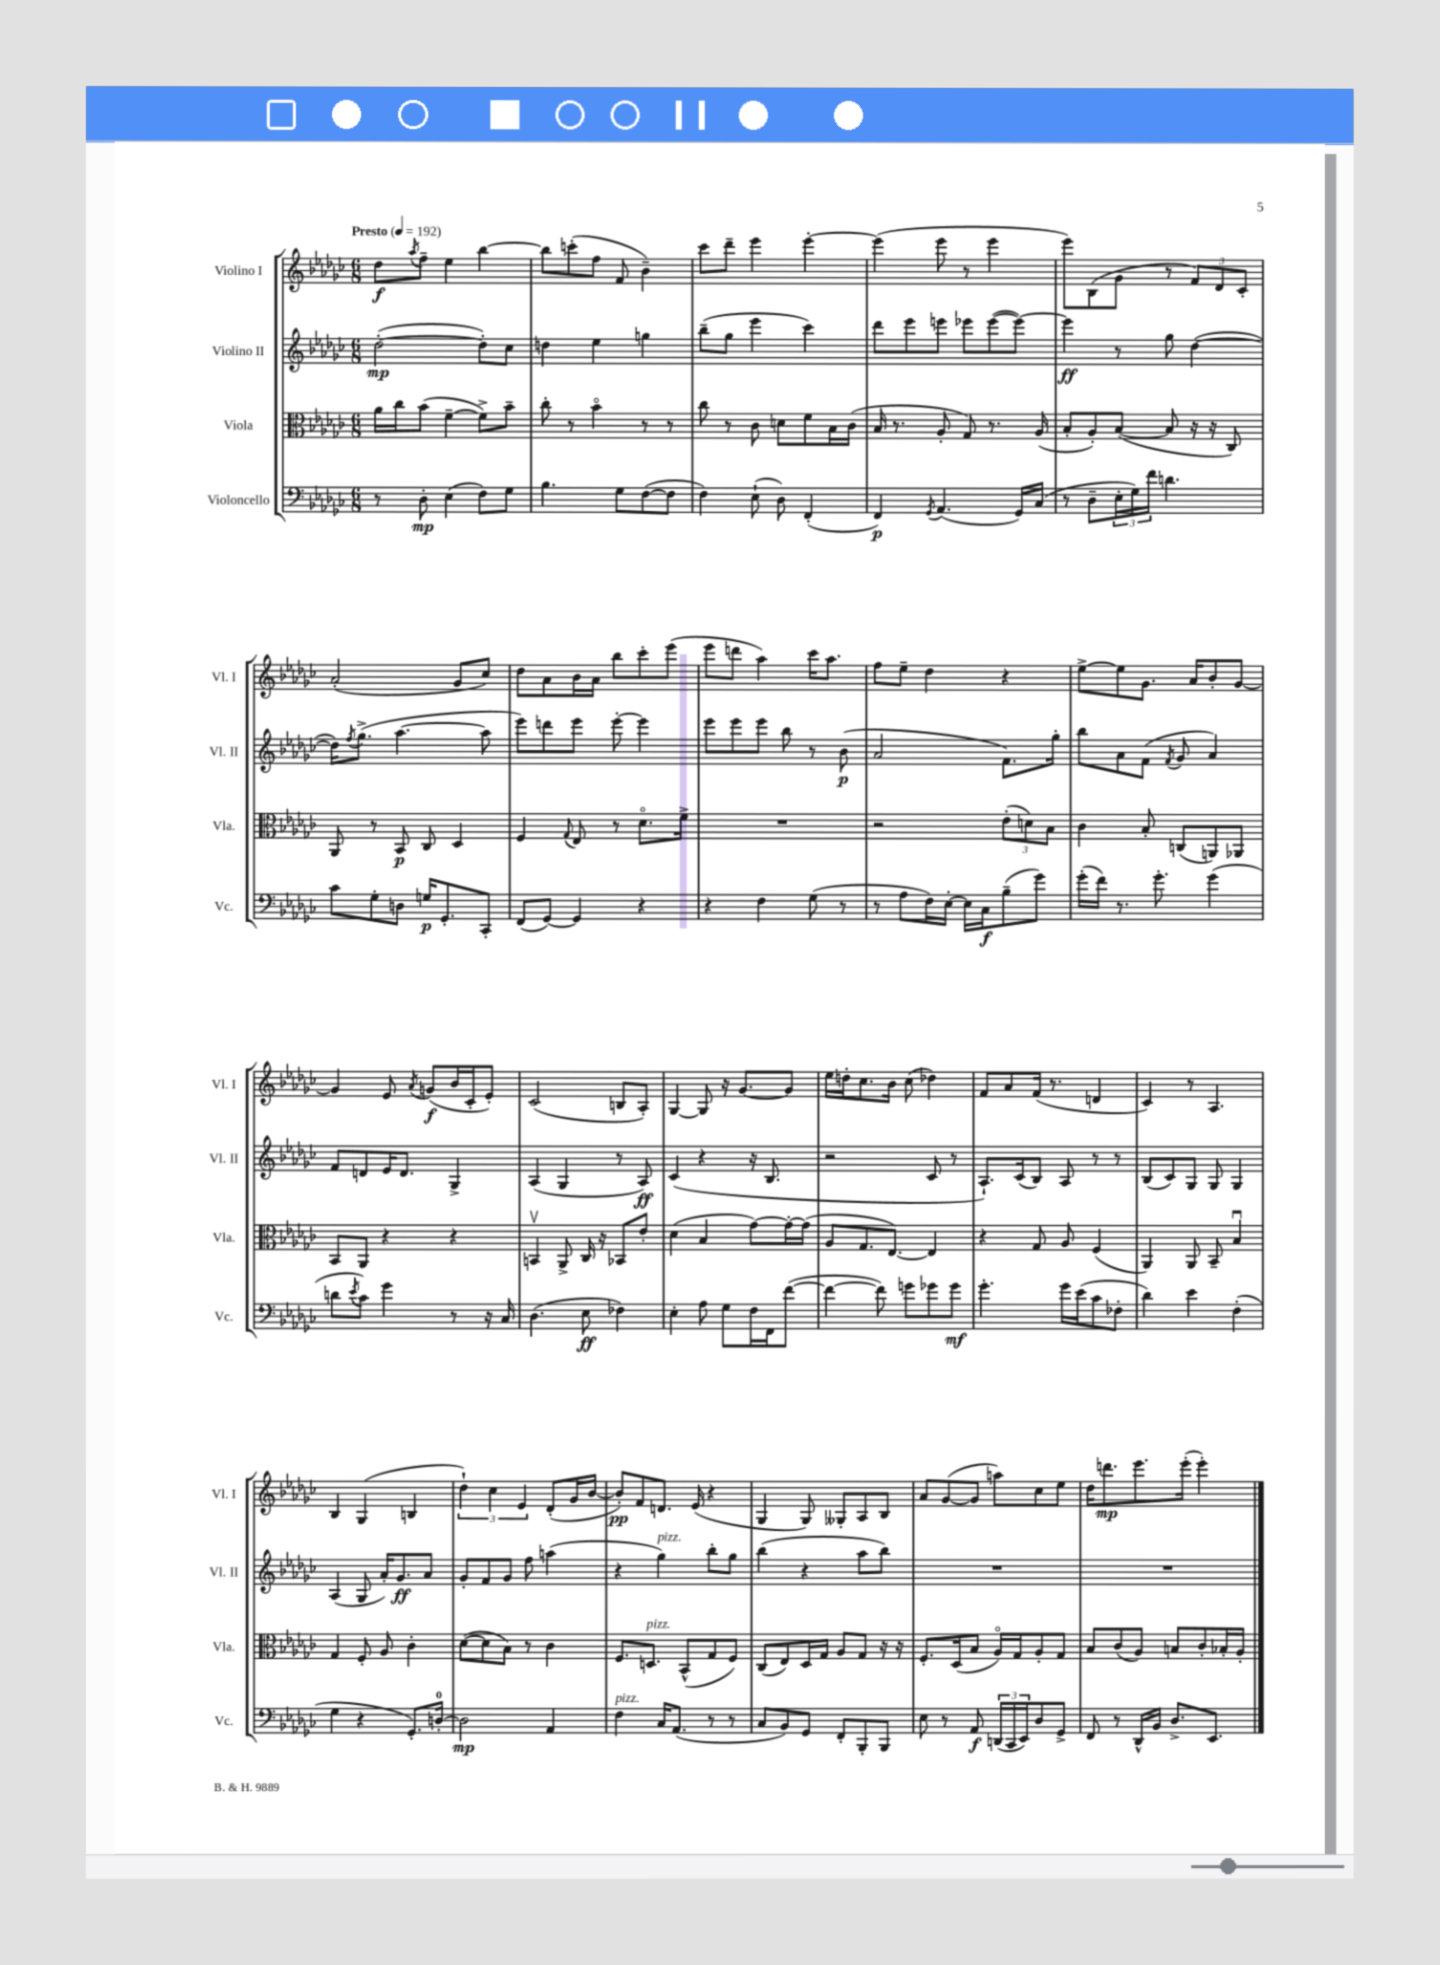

**kern	**dynam	**kern	**dynam	**kern	**dynam	**kern	**dynam
*part4	*part4	*part3	*part3	*part2	*part2	*part1	*part1
*staff4	*staff4	*staff3	*staff3	*staff2	*staff2	*staff1	*staff1
*I"Violoncello	*	*I"Viola	*	*I"Violino II	*	*I"Violino I	*
*I'Vc.	*	*I'Vla.	*	*I'Vl. II	*	*I'Vl. I	*
*clefF4	*	*clefC3	*	*clefG2	*	*clefG2	*
*k[b-e-a-d-g-c-]	*	*k[b-e-a-d-g-c-]	*	*k[b-e-a-d-g-c-]	*	*k[b-e-a-d-g-c-]	*
*M6/8	*	*M6/8	*	*M6/8	*	*M6/8	*
*MM192	*	*MM192	*	*MM192	*	*MM192	*
=1	=1	=1	=1	=1	=1	=1	=1
!	!	!	!	!	!	!LO:TX:a:B:t=Presto	!
8r	.	16a-\LL	.	([2dd-'\	mp	8dd-\L	f
.	.	16cc-\J	.	.	.	.	.
.	.	.	.	.	.	8qaa-/	.
8D-'\	mp	(8b-\J	.	.	.	8ff~\J	.
(4E-\	.	[4f~\	.	.	.	4ee-\	.
8F\L)	.	8f^\L])	.	8dd-'\L])	.	[4bb-\	.
8G-\J	.	8b-~\J	.	8cc-\J	.	.	.
=2	=2	=2	=2	=2	=2	=2	=2
4.B-\	.	8cc-'\	.	4ddn\	.	8bb-\L]	.
.	.	8r	.	.	.	(8cccn'\	.
.	.	4b-\	.	4ee-\	.	8ff\J	.
8G-\L	.	.	.	.	.	8f/	.
([8F\	.	8r	.	4ggn\	.	4b-~\)	.
8F\J]	.	8r	.	.	.	.	.
=3	=3	=3	=3	=3	=3	=3	=3
4F\)	.	8cc-\	.	(8bb-~\L	.	8ccc-\L	.
.	.	8r	.	8gg-\J	.	8ddd-~\J	.
(8E-`\	.	8c-\	.	4eee-\	.	4eee-\	.
8D-\)	.	8dn\L	.	.	.	.	.
(4FF'/	.	8f\	.	4ccc-\)	.	[4eee-'\	.
.	.	16B-\L	.	.	.	.	.
.	.	(16c-\JJ	.	.	.	.	.
=4	=4	=4	=4	=4	=4	=4	=4
4FF/)	p	16B-/	.	8ddd-\L	.	(4eee-\]	.
.	.	8.r	.	.	.	.	.
.	.	.	.	8eee-\	.	.	.
8qGG-/	.	.	.	.	.	.	.
(4.AA-/	.	8A-'/	.	8eeen\J	.	8eee-\	.
.	.	8G-/)	.	8eee-X\L	.	8r	.
.	.	8.r	.	([8eee-\	.	4eee-\	.
16GG-/LL)	.	.	.	8eee-\J_)	.	.	.
(16C-/JJ	.	(16A-/	.	.	.	.	.
=5	=5	=5	=5	=5	=5	=5	=5
8r	.	8B-'/L	.	4eee-\]	ff	8eee-\L)	.
8D-~\L	.	8A-'/)	.	.	.	(8B-\	.
24E-'\L	.	([8B-/J	.	8r	.	8g-\J	.
24G-\)	.	.	.	.	.	.	.
24f\JJ	.	.	.	.	.	.	.
4.dn\	.	8B-/]	.	8gg-\	.	8r	.
.	.	16r	.	([4dd-\	.	12f/L)	.
.	.	16r	.	.	.	.	.
.	.	.	.	.	.	12d-/	.
.	.	8C-/)	.	.	.	.	.
.	.	.	.	.	.	12c-'/J	.
!!LO:LB:g=z
=6	=6	=6	=6	=6	=6	=6	=6
8c-\L	.	8AA-/	.	16dd-\KL])	.	(2a-'/	.
.	.	.	.	8qff/	.	.	.
.	.	.	.	(8.gg-^\J	.	.	.
8G-'\	.	8r	.	.	.	.	.
8Dn\J	.	8BB-/	p	[4.aa-\	.	.	.
16Gn/KL	p	8C-/	.	.	.	.	.
8.GG-'/	.	.	.	.	.	.	.
.	.	4D-/	.	.	.	8g-/L	.
8CC-'/J	.	.	.	8aa-\]	.	8cc-/J)	.
=7	=7	=7	=7	=7	=7	=7	=7
(8FF/L	.	4F/	.	8eee-\L)	.	8dd-\L	.
[8GG-/J)	.	.	.	8dddn\	.	8a-\	.
.	.	8qqG-/	.	.	.	.	.
4GG-/]	.	8E-/	.	8eee-\J	.	16b-\L	.
.	.	.	.	.	.	16a-\JJ	.
.	.	8r	.	[8eee-'\	.	8bb-\L	.
4r	.	8.d-\L	.	4eee-\]	.	8ccc-'\	.
.	.	.	.	.	.	(8eee-\J	.
.	.	16f^\Jk	.	.	.	.	.
=8	=8	=8	=8	=8	=8	=8	=8
4r	.	2.r	.	8eee-\L	.	8eee-\L	.
.	.	.	.	8eee-\	.	8dddn\J	.
4F\	.	.	.	8eee-\J	.	4aa-\)	.
.	.	.	.	8bb-\	.	.	.
(8G-\	.	.	.	8r	.	16ccc-\KL	.
.	.	.	.	.	.	8.aa-\J	.
8r	.	.	.	(8b-\	p	.	.
=9	=9	=9	=9	=9	=9	=9	=9
8r	.	2r	.	2a-/	.	8ff\L	.
8A-\L	.	.	.	.	.	8ee-~\J	.
16F\L)	.	.	.	.	.	4dd-\	.
[16E-'\JJ	.	.	.	.	.	.	.
16E-\LL]	.	.	.	.	.	.	.
16C-\J	f	.	.	.	.	.	.
(8B-~\	.	(12e-'\L	.	8.f\L)	.	4r	.
.	.	12dn\)	.	.	.	.	.
8g-\J)	.	.	.	.	.	.	.
.	.	12B-\J	.	.	.	.	.
.	.	.	.	16gg-'\Jk	.	.	.
=10	=10	=10	=10	=10	=10	=10	=10
(16g-'\LL	.	4c-\	.	8bb-\L	.	[8ee-^\L	.
16f\JJ)	.	.	.	.	.	.	.
8.r	.	.	.	8a-\	.	8ee-\]	.
.	.	8B-'/	.	(8f\J	.	8.g-\J	.
8.g-'\	.	.	.	.	.	.	.
.	.	.	.	8qf/	.	.	.
.	.	(8Cn/L	.	8g-/	.	.	.
.	.	.	.	.	.	16a-/KL	.
(4g-\	.	8AAn/)	.	4a-/)	.	8b-'/	.
.	.	8AA-X/J	.	.	.	[8g-/J	.
!!LO:LB:g=z
=11	=11	=11	=11	=11	=11	=11	=11
8dn\L	.	8BB-/L	.	8f/L	.	4g-/]	.
8qe-/	.	.	.	.	.	.	.
8c-\J)	.	8AA-/J	.	8dn/	.	.	.
4g-\	.	4r	.	16e-/K	.	8e-/	.
.	.	.	.	8.d/J	.	.	.
.	.	.	.	.	.	8qa-/	.
.	.	.	.	.	.	(8gn/L	f
8r	.	4r	.	4G-^/	.	16b-/L	.
.	.	.	.	.	.	16c-'/J	.
16r	.	.	.	.	.	8e-'/J)	.
16C-/	.	.	.	.	.	.	.
=12	=12	=12	=12	=12	=12	=12	=12
(4.D-\	.	4BBnv/	.	(4A-/	.	(2c-/	.
.	.	8AA-^/	.	4G-/	.	.	.
8E-\	ff	16C-/	.	.	.	.	.
.	.	16r	.	.	.	.	.
4F-X\)	.	8BB-X/L	.	8r	.	8Bn/L	.
.	.	8e-'/J	.	8A-/)	ff	8A-'/J)	.
=13	=13	=13	=13	=13	=13	=13	=13
4E-'\	.	(4d-\	.	(4c-/	.	[4G-/	.
8A-\	.	4B-/	.	4r	.	8G-/]	.
8G-\L	.	.	.	.	.	16r	.
.	.	.	.	.	.	[8.g-/L	.
16F\L	.	[8g-\L)	.	16r	.	.	.
16FF\J	.	.	.	8.B-/	.	.	.
([8f\J	.	16g-'\L_	.	.	.	8g-/J]	.
.	.	(16g-\JJ]	.	.	.	.	.
=14	=14	=14	=14	=14	=14	=14	=14
4f\_	.	8A-/L	.	2r	.	16ee-\LL	.
.	.	.	.	.	.	16ddn'\J	.
.	.	8.G-/	.	.	.	8.cc-\	.
8f\])	.	.	.	.	.	.	.
.	.	[8.E-/J)	.	.	.	16b-\Jk	.
8gn\L	.	.	.	.	.	(8cc-\	.
8g-X\	.	4E-/]	.	8c-/	.	4dd-X\)	.
8g-\J	mf	.	.	8r	.	.	.
=15	=15	=15	=15	=15	=15	=15	=15
4.g-'\	.	4r	.	8.A-`/L)	.	8f/L	.
.	.	.	.	.	.	8a-/	.
.	.	.	.	(16c-/k	.	.	.
.	.	8G-/	.	8B-/J)	.	(16f/Jk	.
.	.	.	.	.	.	8.r	.
16g-\LL	.	8A-/	.	8A-/	.	.	.
(16e-\J	.	.	.	.	.	.	.
8c-\	.	(4F/	.	8r	.	4dn/	.
8F-X'\J	.	.	.	8r	.	.	.
=16	=16	=16	=16	=16	=16	=16	=16
4d-\)	.	4AA-/)	.	(8B-/L	.	4c-/)	.
.	.	.	.	8c-/)	.	.	.
4e-\	.	8AA-/	.	8G-/J	.	8r	.
.	.	8BB-~/	.	8G-/	.	4.A-/	.
(4F'\	.	4B-u/	.	4G-/	.	.	.
!!LO:LB:g=z
=17	=17	=17	=17	=17	=17	=17	=17
4G-\	.	4G-/	.	(4A-/	.	4B-/	.
4r	.	8F'/	.	8G-/	.	(4G-/	.
.	.	8A-/	.	16a-'/KL)	.	.	.
.	.	.	.	8.g-/	ff	.	.
8.GG-'/L)	.	4c-'\	.	.	.	4Bn/	.
.	.	.	.	8a-/J	.	.	.
[16Dn'/Jk	.	.	.	.	.	.	.
=18	=18	=18	=18	=18	=18	=18	=18
2D\]	mp	([8d-\L	.	8g-'/L	.	6dd-`\)	.
.	.	8d-\]	.	8f/	.	.	.
.	.	.	.	.	.	6cc-\	.
.	.	8B-\J)	.	8g-/J	.	.	.
.	.	.	.	.	.	6e-/	.
.	.	8r	.	8ff\	.	.	.
4AA-/	.	4c-\	.	(4aan\	.	(8d-'/L	.
.	.	.	.	.	.	16g-/L	.
.	.	.	.	.	.	[16b-/JJ	.
=19	=19	=19	=19	=19	=19	=19	=19
!LO:TX:a:i:t=pizz.	!	!	!	!	!	!	!
4F\	.	8.F/L	.	4r	.	8b-'/L])	pp
.	.	.	.	.	.	8f/	.
!	!	!LO:TX:a:i:t=pizz.	!	!	!	!	!
.	.	8.Dn/J	.	.	.	.	.
!	!	!	!	!LO:TX:a:i:t=pizz.	!	!	!
16C-/KL	.	.	.	4gg-\)	.	8.dn/J	.
(8.AA-/J	.	.	.	.	.	.	.
.	.	(8BB-^^/L	.	.	.	.	.
.	.	.	.	.	.	(16e-/	.
8r	.	8G-/	.	8bb-'\L	.	4r	.
8r	.	8F/J)	.	8gg-\J	.	.	.
=20	=20	=20	=20	=20	=20	=20	=20
8C-/L	.	(8C-/L	.	(4bb-\	.	4G-/	.
8BB-/)	.	8E-/)	.	.	.	.	.
8GG-/J	.	16D-/L	.	4r	.	8G-/)	.
.	.	16G-/JJ	.	.	.	.	.
8FF'/L	.	8A-/L	.	.	.	8G--X'/L	.
8BBB-'/	.	8G-/J	.	8aa-\L	.	8A-/	.
8BBB-/J	.	16r	.	8bb-\J)	.	8B-/J	.
.	.	16r	.	.	.	.	.
=21	=21	=21	=21	=21	=21	=21	=21
8E-\	.	8.F'/L	.	2.r	.	8a-/L	.
8r	.	.	.	.	.	([8g-/	.
.	.	(16D-/k	.	.	.	.	.
8AA-/	f	8B-/J	.	.	.	8g-/J]	.
(24DDn/LL	.	16A-/LL)	.	.	.	8aan\L)	.
24CC-/	.	.	.	.	.	.	.
.	.	16G-/J	.	.	.	.	.
24EE-/J)	.	.	.	.	.	.	.
8D-/	.	8A-'/	.	.	.	8cc-\	.
8GG-^/J	.	8G-/J	.	.	.	8ee-\J	.
=22	=22	=22	=22	=22	=22	=22	=22
8FF/	.	8B-/L	.	2.r	.	16dd-\KL	.
.	.	.	.	.	.	8.dddn\	mp
8r	.	(8c-/	.	.	.	.	.
16DD-^^/LL	.	8A-/J)	.	.	.	8.eee-\	.
16BB-/JJ	.	.	.	.	.	.	.
8.D-^/L	.	8Bn/L	.	.	.	.	.
.	.	.	.	.	.	(16eee-'\Jk	.
.	.	8c-'/	.	.	.	4eee-'\)	.
8.EE-/J	.	.	.	.	.	.	.
.	.	16B-X'/L	.	.	.	.	.
.	.	16A-'/JJ	.	.	.	.	.
==	==	==	==	==	==	==	==
*-	*-	*-	*-	*-	*-	*-	*-
